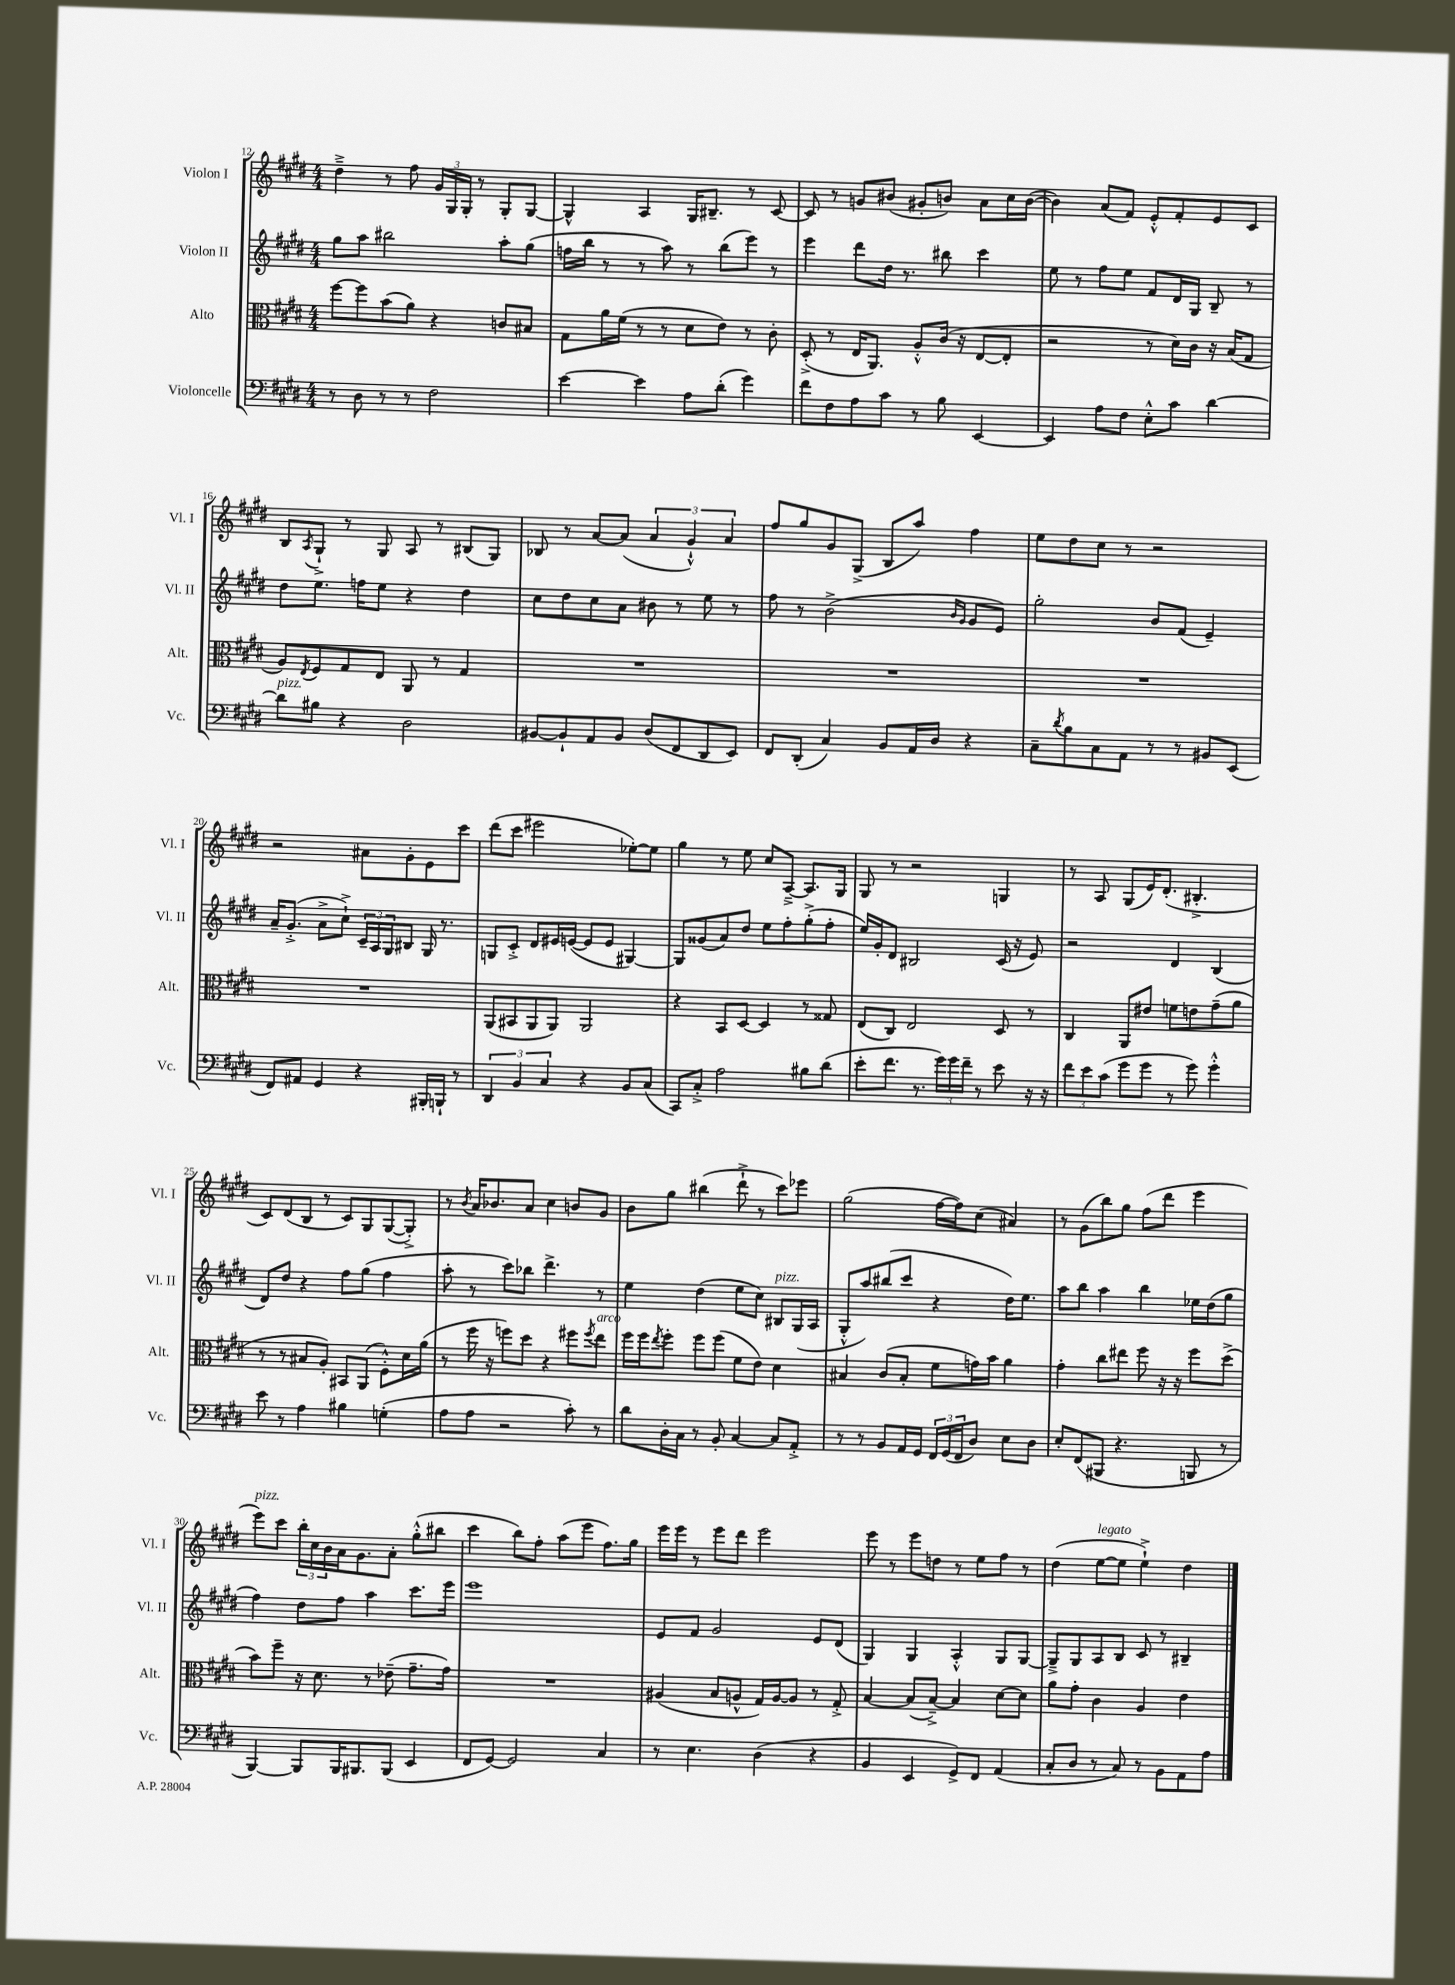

**kern	**kern	**kern	**kern
*staff4	*staff3	*staff2	*staff1
*clefF4	*clefC3	*clefG2	*clefG2
*k[f#c#g#d#]	*k[f#c#g#d#]	*k[f#c#g#d#]	*k[f#c#g#d#]
*M4/4	*M4/4	*M4/4	*M4/4
8r	[8ff#	8gg#	4dd#~^
8D#	8ff#]	8aa	.
8r	(8b	2bb#	8r
8r	8a)	.	8ff#
2F#	4r	.	24g#
.	.	.	24G#
.	.	.	24G#'
.	.	.	8r
.	8c	8aa'	8G#'
.	8B#	(8gg#	[8G#
=	=	=	=
[4e	8G#	16ff	4G#^^]
.	.	16bb	.
.	16a	8r	.
.	(16f#	.	.
4e]	8r	8r	4A
.	8r	8aa)	.
8A	8d#	8r	16G#
.	.	.	8.B#~
(8d#'	8e)	(8bb	.
4g#)	8r	8eee)	8r
.	8c#'	8r	[8c#
=	=	=	=
8f#	(8D#'^	4eee	8c#]
8F#	8r	.	8r
8A	16E	8ddd#	8g
.	8.AA)	.	.
8c#	.	16dd#	(8b#
.	.	8.r	.
8r	8A'^^	.	8g#'
8B	(16c#	8bb#	8b)
.	16r	.	.
[4EE	[8E	4ccc#	8a
.	8E']	.	16cc#
.	.	.	([16b
=	=	=	=
4EE]	2r	8ee	4b])
.	.	8r	.
8A	.	8ff#	(8a
8F#	.	8ee	8f#)
8E'^^	8r	8f#	8e'^^
8c#	16d#)	16d#	8f#'
.	16c#	16G#	.
[4d#	16r	8B~	8e
.	(16B	.	.
.	8G#	8r	8c#
=	=	=	=
8d#]	8A)	8dd#	8B
.	8qE	.	8qA
8B#	8F#	8.ee	8G#`^
4r	8G#	.	8r
.	.	16ff	.
.	8E	8ee	8G#
2D#	8AA	4r	8A
.	8r	.	8r
.	4G#	4dd#	(8B#
.	.	.	8G#)
=	=	=	=
[8BB#	1r	8cc#	8B-
8BB#`]	.	8dd#	8r
8AA	.	8cc#	[8a
8BB#	.	8a	(8a]
(8D#	.	8b#	6a
8FF#	.	8r	.
.	.	.	6g#`^^)
8DD#	.	8ee	.
.	.	.	6a
8EE)	.	8r	.
=	=	=	=
8FF#	1r	8ff#	8ff#
(8DD#'	.	8r	8gg#
4C#)	.	(2b^	8g#
.	.	.	(8G#^
8BB	.	.	8B
16AA	.	.	8aa)
16D#	.	.	.
.	.	16qqb	.
.	.	16qqg#	.
4r	.	8g#	4ff#
.	.	8e)	.
=	=	=	=
8C#~	1r	2gg#'	8ee
8qd#	.	.	.
8B	.	.	8dd#
8C#	.	.	8cc#
8AA	.	.	8r
8r	.	8b	2r
8r	.	(8f#	.
8BB#	.	4e~)	.
(8EE	.	.	.
=	=	=	=
8FF#)	1r	16a~	2r
.	.	(8.g#'^	.
8AA#	.	.	.
4GG#	.	8a^	.
.	.	8cc#`^)	.
4r	.	24c#~	8a#
.	.	24A	.
.	.	24G#	.
.	.	8B#	8g#'
16BBB#'	.	16G#	8e
16BBB`	.	8.r	.
8r	.	.	8ccc#
=	=	=	=
6DD#	(8AA	8G	(8ddd#
.	8BB#	8c#'^	8ccc#
6BB	.	.	.
.	8AA	8d#	2eee#
6C#	.	.	.
.	8AA)	16e#	.
.	.	([16e	.
4r	2AA	8e]	.
.	.	8e	.
8BB	.	[4G#)	[8ee-')
(8C#	.	.	8ee-]
=	=	=	=
8CC#)	4r	8G#]	4gg#
8C#'^	.	(8g##	.
2A	8BB	8a)	8r
.	[8D#	8dd#	8ee
.	4D#]	8ee	8cc#
.	.	8ff#'	[8A~^
8B#	8r	(8gg#'^	8.A]
(8d#	8G##	8ff#'	.
.	.	.	16G#
=	=	=	=
8e'	(8E	16ee)	8G#
.	.	16g#'	.
8.f#	8C#)	8d#	8r
.	2E	2B#	2r
8.r	.	.	.
24g#)	.	.	.
24g#	.	.	.
24f#~	.	.	.
8r	.	.	.
8e	8D#	(16c#	4G
.	.	16r	.
16r	8r	8e)	.
16r	.	.	.
=	=	=	=
12f#	4C#	2r	8r
12e	.	.	.
.	.	.	8A
(12c#	.	.	.
8g#	8AA	.	(8G#
8g#	8e#	.	16e)
.	.	.	(8.d#'
8r	8f	4d#	.
8g#)	8e	.	4.B#'^
4g#'^^	(8g#~	(4B	.
.	8a	.	.
=	=	=	=
8e	8r	8d#)	8c#)
8r	8r	8dd#	(8d#
4A	8B#	4r	8B
.	8A')	.	8r
4B#	8BB#	8ff#	8c#)
.	(8AA	(8gg#	8G#
(4G'	8F#'^^)	4ff#	([8G#
.	16d#	.	8G#'^])
.	(16a	.	.
=	=	=	=
8A	8r	8aa'	8r
.	.	.	8qb
8A	16ff#	8r	16a
.	16r	.	8.b-
2r	8ff)	8ccc#)	.
.	8dd#	8bb-	8a
.	4r	4.ddd#^	4cc#
8c#')	8ff#	.	8b
.	8qff#	.	.
8r	8ee	8r	8g#
=	=	=	=
8d#	16ff#	4ee	8b
.	16ff#	.	.
.	8qee	.	.
16D#'	8ff#'	.	8gg#
16C#	.	.	.
8r	8ff#	(4dd#	(4bb#
8BB'	(8ff#	.	.
[4C#	8f#	8ee	8ddd#`^
.	8e)	8cc#)	8r
8C#]	4d#	8B#	8ccc#)
8AA'^	.	(16G#	8eee-
.	.	16A	.
=	=	=	=
8r	4B#	8G#'^^	(2gg#
8r	.	8aa)	.
8BB	(8c#	(8bb#	.
16AA	8B#'	8ccc#	.
16GG#	.	.	.
24FF#	8f#	4r	[16ff#
(24GG#	.	.	.
.	.	.	16ff#])
24FF#	.	.	.
8D#)	16g)	.	(8cc#
.	16b	.	.
8E	4a	16dd#)	4a#)
.	.	8.ee	.
8D#	.	.	.
=	=	=	=
8E'	4g#'	8aa	8r
(8FF#	.	8bb	(8g#
8BBB#	8cc#	4aa	8bb)
4.r	8ee#	.	8gg#
.	8ff#	4bb	(8ff#
.	16r	.	8ddd#
.	16r	.	.
8BBB	8ff#	16ee-	4eee
.	.	(16dd#	.
8r	(8dd#^	8gg#	.
=	=	=	=
[4BBB)	8b)	4ff#)	8eee)
.	8ff#~	.	8ccc#
8BBB]	16r	8dd#	24bb'
.	.	.	24cc#
.	8.d#	.	.
.	.	.	24b
16BBB	.	8ff#	16a
8.BBB#	.	.	8.g#
.	8r	4aa	.
(8BBB#	(8e-~	.	8a'
4EE	8.g#~	8.ccc#	(8gg#'^^
.	.	.	8bb#
.	16g#)	16eee	.
=	=	=	=
8FF#	1r	1eee	4ccc#
[8GG#)	.	.	.
2GG#]	.	.	8bb)
.	.	.	8ff#'
.	.	.	(8aa
.	.	.	8eee
4C#	.	.	8.ff#)
.	.	.	16gg#
=	=	=	=
8r	(4A#	8e	16eee
.	.	.	16eee
4.E	.	8f#	8r
.	8B	2g#	8eee
.	8A^^	.	8ddd#
(4D#	16G#)	.	2eee
.	[16A	.	.
.	8A]	.	.
4r	8r	8e	.
.	8G#'^	(8d#	.
=	=	=	=
4BB	[4B	4G#)	8eee
.	.	.	8r
4EE	(8B]	4G#	8eee
.	[8B~^)	.	8dd
8GG#^)	4B]	4A'^^	8r
8FF#	.	.	8ee
(4AA	[8d#	8G#	8ff#
.	8d#]	[8G#	8r
=	=	=	=
8C#'	8a	8G#~^]	(4dd#
8D#	8g#'	8G#	.
8r	4c#	8A	[8ee
8C#)	.	8B	8ee]
8r	4A	8c#	4ee`^)
8BB	.	8r	.
8AA	4e	4B#~	4dd#
8A	.	.	.
==	==	==	==
*-	*-	*-	*-
